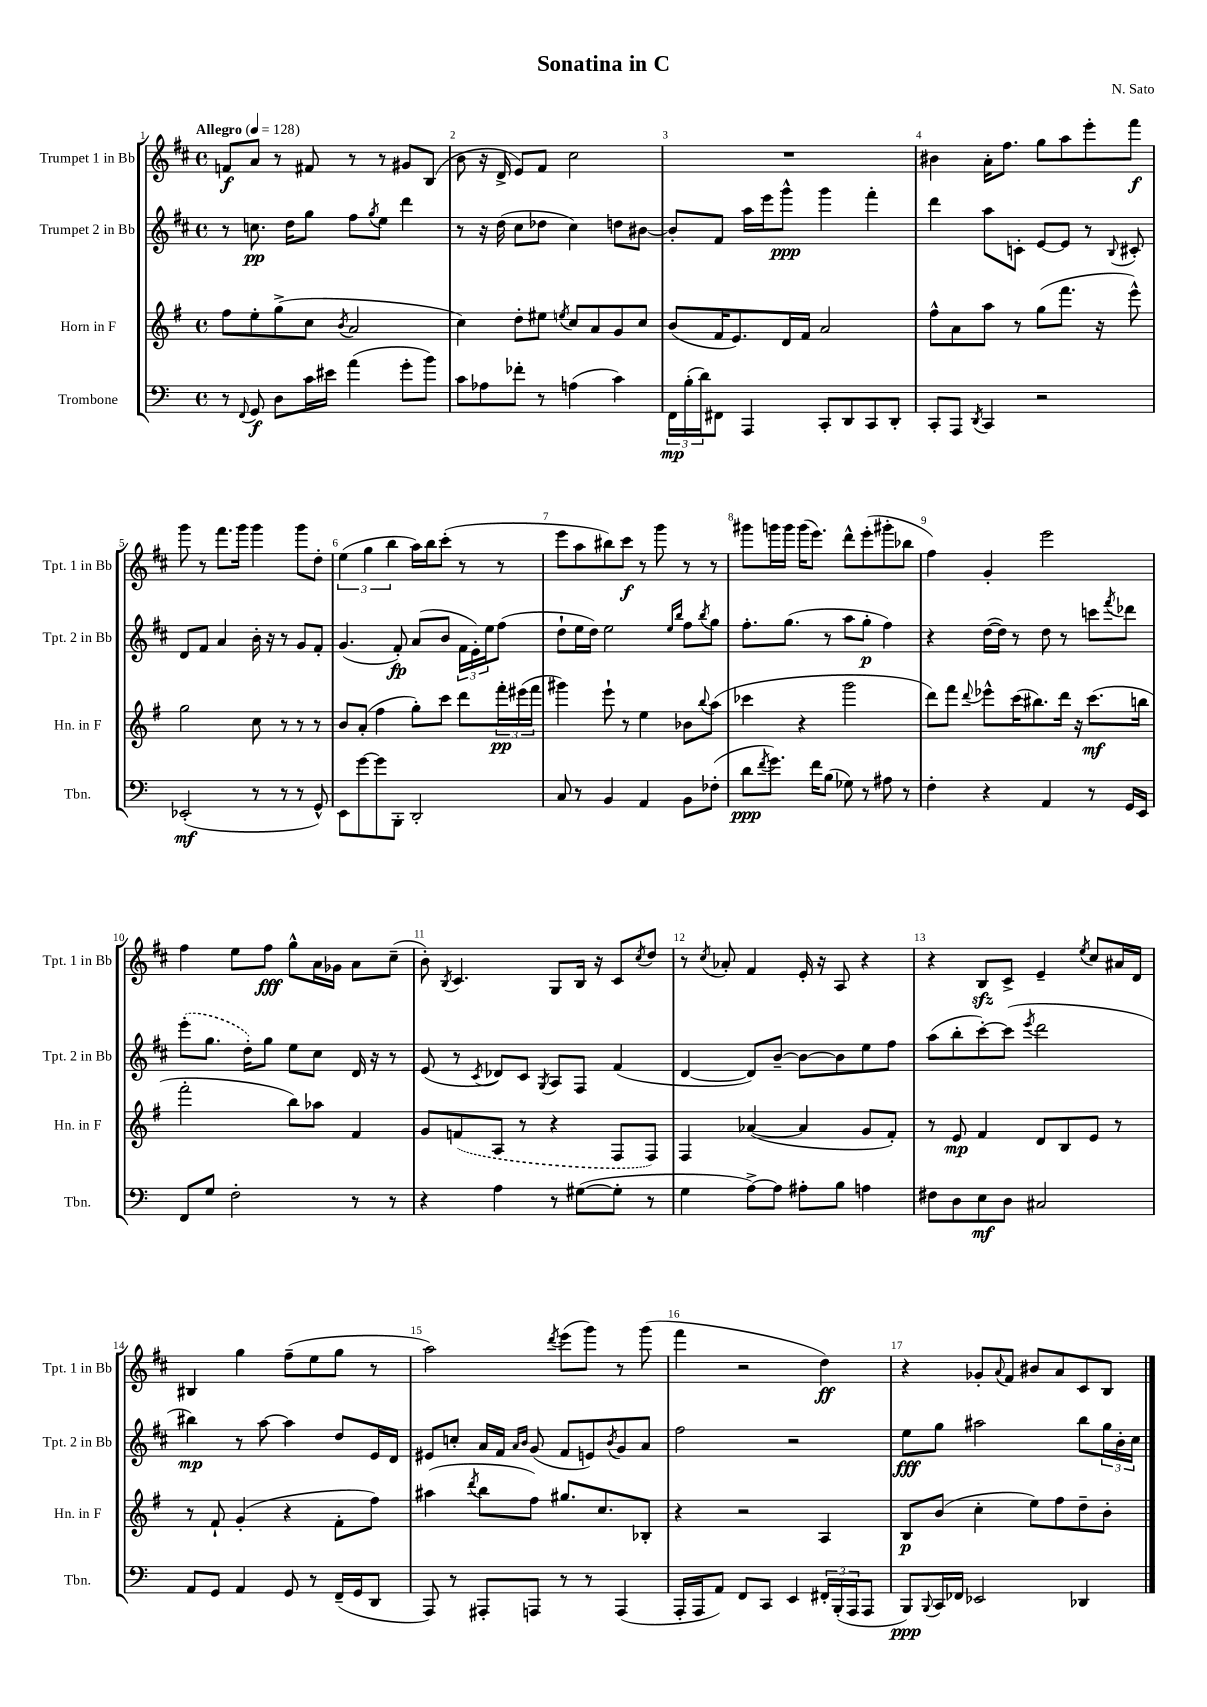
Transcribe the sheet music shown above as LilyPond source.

\header { title = "Sonatina in C" composer = "N. Sato" }
<<
\new StaffGroup <<
\new Staff = "s0" \with { instrumentName = "Trumpet 1 in Bb" shortInstrumentName = "Tpt. 1 in Bb" } {
    \clef treble \key d \major \defaultTimeSignature \time 4/4 \tempo "Allegro" 4 = 128
    f'8\f a'8 r8 fis'8 r8 r8 gis'8 b8( |
    b'8 r16 d'16-> e'8) fis'8 cis''2 |
    R1 |
    bis'4 a'16-. fis''8. g''8 a''8 e'''8-. fis'''8\f |
    g'''8 r8 fis'''8. g'''16 g'''4 g'''8 d''8-. |
    \tuplet 3/2 { e''4( g''4 b''4 } a''16) b''16 cis'''8-.( r8 r8 |
    e'''8 a''8 bis''8) cis'''8\f r8 g'''8 r8 r8 |
    gis'''8 g'''16 g'''16 g'''16( e'''8.) d'''8-^ e'''8-.( gis'''8-. bes''8 |
    fis''4) g'4-. e'''2 |
    fis''4 e''8 fis''8\fff g''8-^ a'16 ges'16 a'8 cis''8--( |
    b'8-.) \acciaccatura { b8 } cis'4. g8 b16 r16 cis'8 \acciaccatura { cis''8 } d''8 |
    r8 \acciaccatura { cis''8 } aes'8-. fis'4 e'16-. r16 a8 r4 |
    r4 b8\sfz cis'8-> e'4-- \acciaccatura { e''8 } cis''8 ais'16 d'16 |
    bis4 g''4 fis''8--( e''8 g''8 r8 |
    a''2) \acciaccatura { d'''8 } e'''8( g'''8) r8 g'''8( |
    fis'''4 r2 d''4\ff) |
    r4 ges'8-. \appoggiatura { a'8 } fis'8 bis'8 a'8 cis'8 b8 \bar "|." |
}
\new Staff = "s1" \with { instrumentName = "Trumpet 2 in Bb" shortInstrumentName = "Tpt. 2 in Bb" } {
    \clef treble \key d \major \defaultTimeSignature \time 4/4
    r8 c''8.\pp d''16 g''8 fis''8 \acciaccatura { g''8 } e''8 d'''4 |
    r8 r16 d''16( cis''8 des''8 cis''4) d''8 bis'8~ |
    bis'8-. fis'8 a''16 e'''16 g'''8-^\ppp g'''4 fis'''4-. |
    d'''4 a''8 c'8-. e'8~ e'8 r8 \appoggiatura { b8 } cis'8-. |
    d'8 fis'8 a'4 b'16-. r16 r8 g'8 fis'8-. |
    g'4.( fis'8-.\fp) a'8( b'8 \tuplet 3/2 { fis'16 e'16-.) e''16 } fis''8( |
    d''8-! e''16 d''16) e''2 \grace { e''16 b''16 } fis''8 \acciaccatura { b''8 } g''8 |
    fis''8.-. g''8.( r8 a''8 g''8-.\p fis''4) |
    r4 d''16~( d''16) r8 d''8 r8 c'''8 \acciaccatura { fis'''8 } des'''8 |
    \once \slurDashed e'''8-.( g''8. d''16-.) g''8 e''8 cis''8 d'16 r16 r8 |
    e'8( r8 \acciaccatura { cis'8 } des'8) cis'8 \acciaccatura { g8 } a8 fis8 fis'4( |
    d'4~ d'8) b'8~-- b'8~ b'8 e''8 fis''8 |
    a''8( b''8-. cis'''8~-.) cis'''8( \acciaccatura { e'''8 } d'''2 |
    bis''4\mp) r8 a''8~ a''4 d''8 e'16 d'16 |
    eis'8 c''8-. a'16 fis'16 \grace { a'16 b'16 } g'8( fis'8 e'8) \acciaccatura { b'8 } g'8 a'8 |
    fis''2 r2 |
    e''8\fff g''8 ais''2 b''8 \tuplet 3/2 { g''16 b'16-. cis''16 } \bar "|." |
}
\new Staff = "s2" \with { instrumentName = "Horn in F" shortInstrumentName = "Hn. in F" } {
    \clef treble \key g \major \defaultTimeSignature \time 4/4
    fis''8 e''8-. g''8->( c''8 \acciaccatura { b'8 } a'2 |
    c''4) d''8-. eis''8 \acciaccatura { e''8 } c''8 a'8 g'8 c''8 |
    b'8( fis'16 e'8.) d'16 fis'16 a'2 |
    fis''8-^ a'8 a''8 r8 g''8( fis'''8. r16 e'''8-^) |
    g''2 c''8 r8 r8 r8 |
    b'8 a'8-.( fis''4 g''8-.) c'''8 d'''8 \tuplet 3/2 { fis'''16-.\pp eis'''16( fis'''16 } |
    gis'''4) e'''8-! r8 e''4 bes'8 \appoggiatura { b''8 } a''8( |
    ces'''4 r4 g'''2 |
    d'''8) fis'''8 \appoggiatura { d'''8 } ees'''8-^ c'''16( bis''8.) d'''16 r16 c'''8.\mf( b''16 |
    fis'''2-. b''8) aes''8 fis'4 |
    g'8 \once \slurDashed f'8( a8 r8 r4 fis8 fis8) |
    fis4 aes'4~( aes'4 g'8 fis'8-.) |
    r8 e'8\mp fis'4 d'8 b8 e'8 r8 |
    r8 fis'8-! g'4-.( r4 fis'8-. fis''8) |
    ais''4( \acciaccatura { d'''8 } b''8 fis''8) gis''8. c''8. bes8-. |
    r4 r2 a4 |
    b8\p b'8( c''4-. e''8) fis''8 d''8-- b'8-. \bar "|." |
}
\new Staff = "s3" \with { instrumentName = "Trombone" shortInstrumentName = "Tbn." } {
    \clef bass \key c \major \defaultTimeSignature \time 4/4
    r8 \appoggiatura { f,8 } g,8\f d8 c'16 eis'16 a'4( g'8-. b'8) |
    c'8 aes8 fes'8-. r8 a4( c'4) |
    \tuplet 3/2 { f,16\mp b16-.( d'16) } fis,8 a,,4 c,8-. d,8 c,8 d,8-. |
    c,8-. a,,8 \acciaccatura { d,8 } c,4 r2 |
    ees,2-.\mf( r8 r8 r8 g,8-^) |
    e,8 g'8~ g'8 b,,8-. d,2-. |
    c8 r8 b,4 a,4 b,8 fes8-.( |
    d'8\ppp \acciaccatura { f'8 } g'8.) f'16 b8( ges8) r8 ais8 r8 |
    f4-. r4 a,4 r8 g,16 e,16 |
    f,8 g8 f2-. r8 r8 |
    r4 a4 r8 gis8~( gis8-. r8 |
    g4 a8~->) a8 ais8-. b8 a4 |
    fis8 d8 e8\mf d8 cis2 |
    a,8 g,8 a,4 g,8 r8 f,16--( g,16 d,8 |
    a,,8) r8 ais,,8-. a,,8 r8 r8 a,,4( |
    a,,16-. a,,16 a,8) f,8 c,8 e,4 \tuplet 3/2 { fis,16-. b,,16-.( a,,16 } a,,8 |
    b,,8\ppp) \appoggiatura { b,,8 } c,16 fes,16 ees,2 des,4 \bar "|." |
}
>>
>>
\layout { \context { \Score \override BarNumber.break-visibility = ##(#f #t #t) barNumberVisibility = #all-bar-numbers-visible } }
